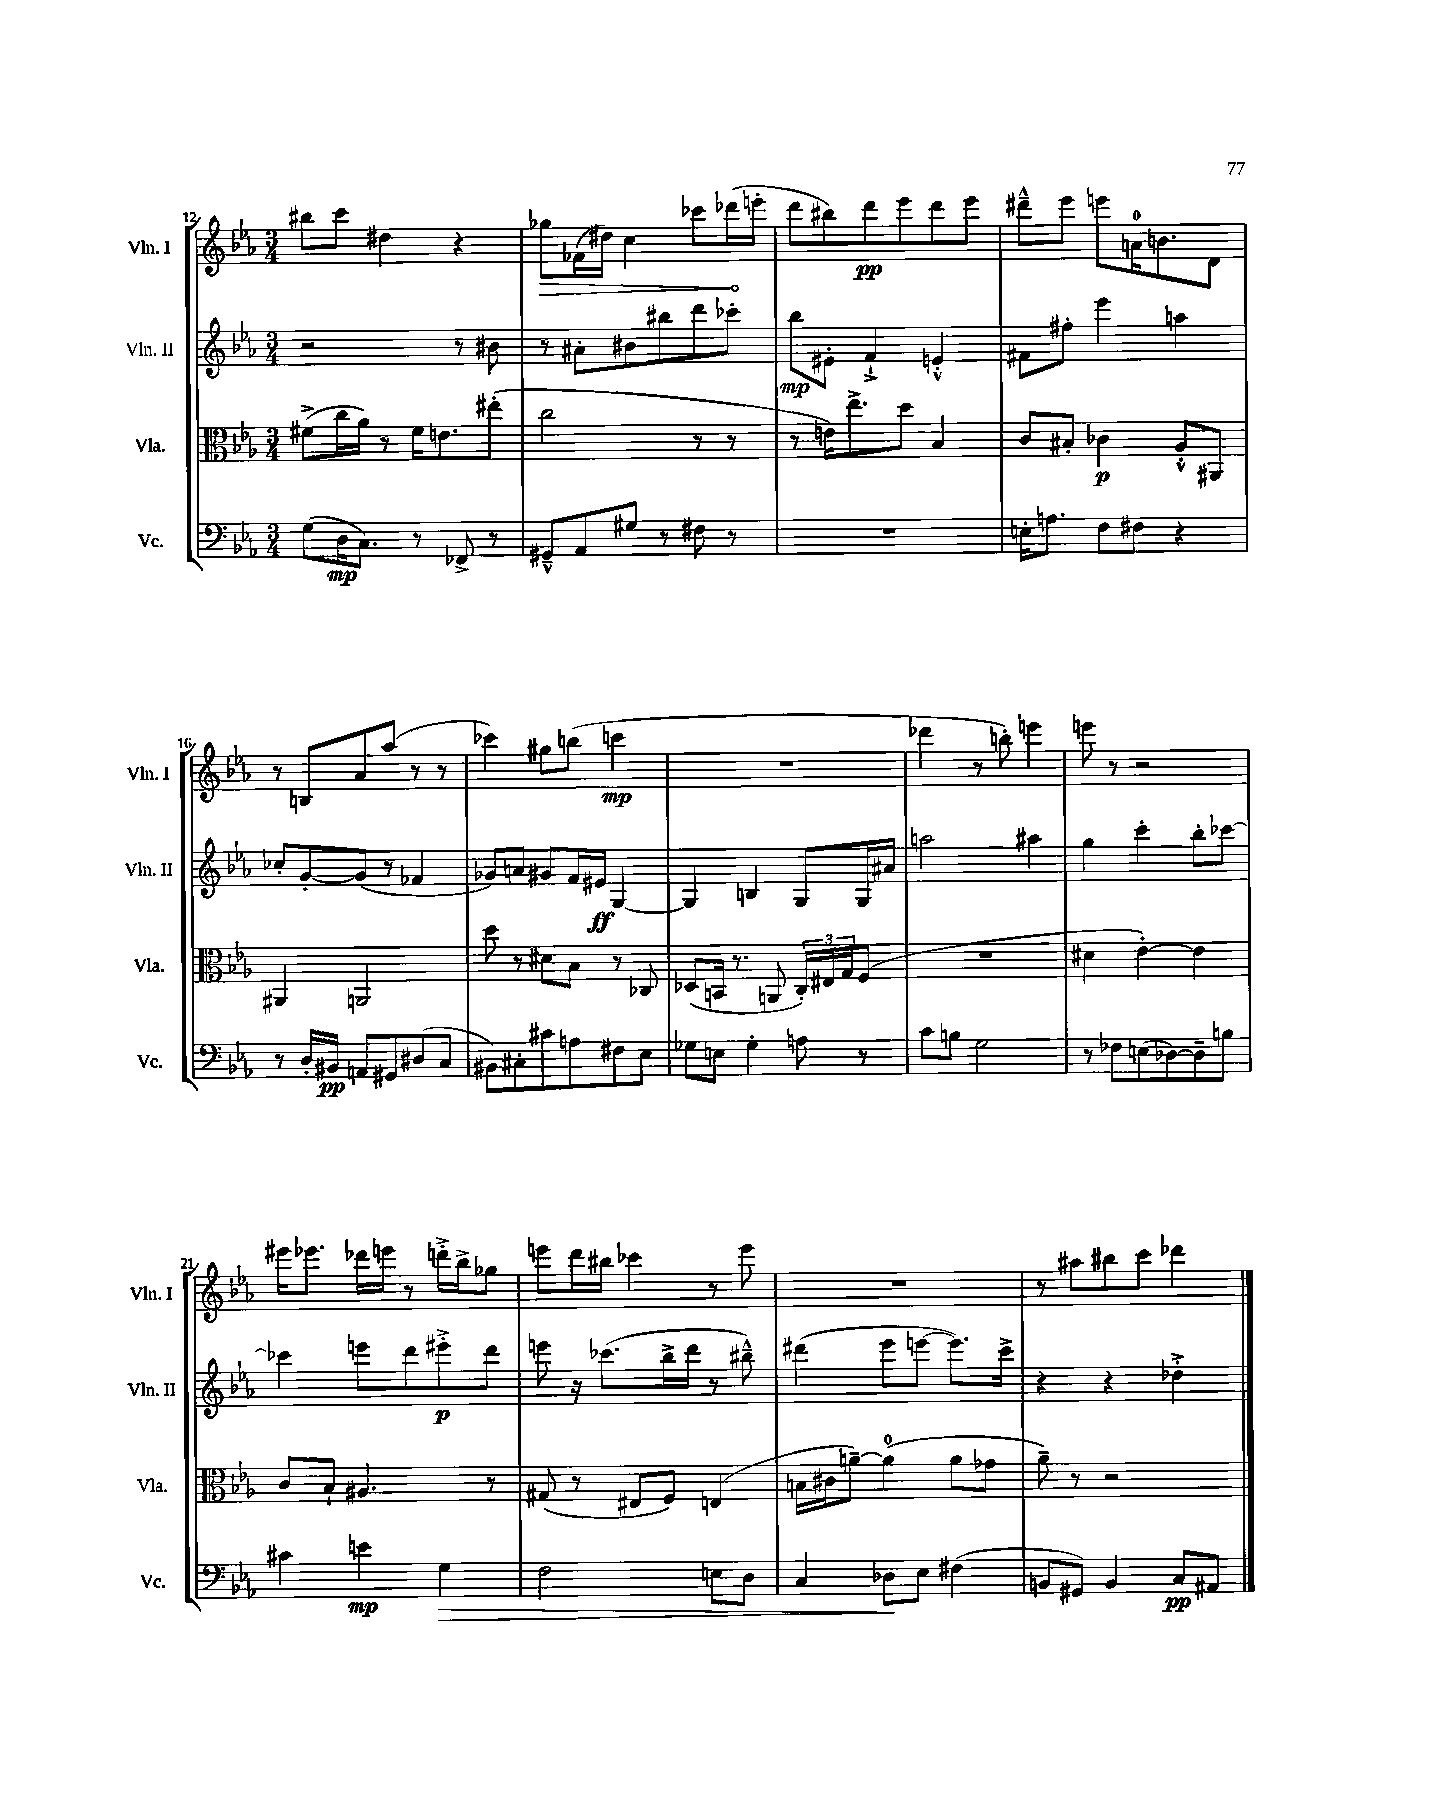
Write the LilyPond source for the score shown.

<<
\new StaffGroup <<
\new Staff = "s0" \with { instrumentName = "Vln. I" shortInstrumentName = "Vln. I" } {
    \clef treble \key ees \major \numericTimeSignature \time 3/4
    bis''8 c'''8 dis''4 r4 |
    \once \override Hairpin.circled-tip = ##t ges''8\> fes'16( dis''16) c''4 ces'''8 des'''16\!( e'''16-. |
    d'''8 bis''8) d'''8\pp ees'''8 d'''8 ees'''8 |
    dis'''8---^ ees'''8 e'''8 a'16-0 b'8. d'8 |
    r8 b8 aes'8 aes''8( r8 r8 |
    ces'''4) gis''8 b''8( c'''4\mp |
    R2. |
    des'''4 r8 b''8-.) e'''4 |
    e'''8 r8 r2 |
    eis'''16 ees'''8. des'''16 e'''16 r8 d'''16-.-> bes''16-> ges''8 |
    e'''8 d'''16 bis''16 ces'''4 r8 e'''8 |
    R2. |
    r8 ais''8 bis''8 c'''8 des'''4 \bar "|." |
}
\new Staff = "s1" \with { instrumentName = "Vln. II" shortInstrumentName = "Vln. II" } {
    \clef treble \key ees \major \numericTimeSignature \time 3/4
    r2 r8 bis'8 |
    r8 ais'8-. bis'8 bis''8 d'''8 ces'''8-. |
    bes''8\mp eis'8-. f'4-!-> e'4-.-^ |
    fis'8 fis''8-. ees'''4 a''4 |
    ces''8-. g'8~-. g'8( r8 fes'4 |
    ges'8) a'8 gis'8 f'16 eis'16\ff g4~ |
    g4 b4 g8 g16 ais'16 |
    a''2 ais''4 |
    g''4 c'''4-. bes''8-. ces'''8~ |
    ces'''4 e'''8 d'''8 eis'''8-.->\p d'''8 |
    e'''8 r16 ces'''8.( bes''16-> d'''16 r8 bis''8---^) |
    dis'''4( ees'''8 e'''8~ e'''8.) c'''16-> |
    r4 r4 des''4-.-> \bar "|." |
}
\new Staff = "s2" \with { instrumentName = "Vla." shortInstrumentName = "Vla." } {
    \clef alto \key ees \major \numericTimeSignature \time 3/4
    fis'8->( c''16 aes'16) r8 fis'16 e'8. eis''8-.( |
    c''2 r8 r8 |
    r8 e'16) ees''8.-> d''8 bes4 |
    c'8 bis8-. ces'4\p aes8-.-^ ais,8 |
    ais,4 a,2 |
    d''8 r8 dis'8 bes8 r8 ces8 |
    des8( b,16 r8. a,8 \tuplet 3/2 { c16-.) eis16 g16 } f8( |
    R2. |
    dis'4 ees'4~-.) ees'4 |
    c'8 bes8-! ais4. r8 |
    gis8( r8 eis8 f8) e4( |
    b16 cis'16 a'8~--) a'4-0( a'8 ges'8 |
    aes'8--) r8 r2 \bar "|." |
}
\new Staff = "s3" \with { instrumentName = "Vc." shortInstrumentName = "Vc." } {
    \clef bass \key ees \major \numericTimeSignature \time 3/4
    g8( d16\mp c8.) r8 fes,8-> r8 |
    gis,8---^ aes,8 gis8 r8 fis8 r8 |
    R2. |
    e16-. a8. f8 fis8 r4 |
    r8 d16-. bis,16\pp a,8 gis,8 dis8( c8 |
    bis,8) cis8-. cis'8 a8 fis8 ees8 |
    ges8 e8 ges4-. a8 r8 |
    c'8 b8 g2 |
    r8 fes8 e8( des8~) des8-- b8 |
    cis'4 e'4\mp g4\> |
    f2 e8 d8 |
    c4 des8\! ees8 fis4( |
    b,8 gis,8) b,4 c8\pp ais,8 \bar "|." |
}
>>
>>
\layout { \context { \Score currentBarNumber = #12 } }
